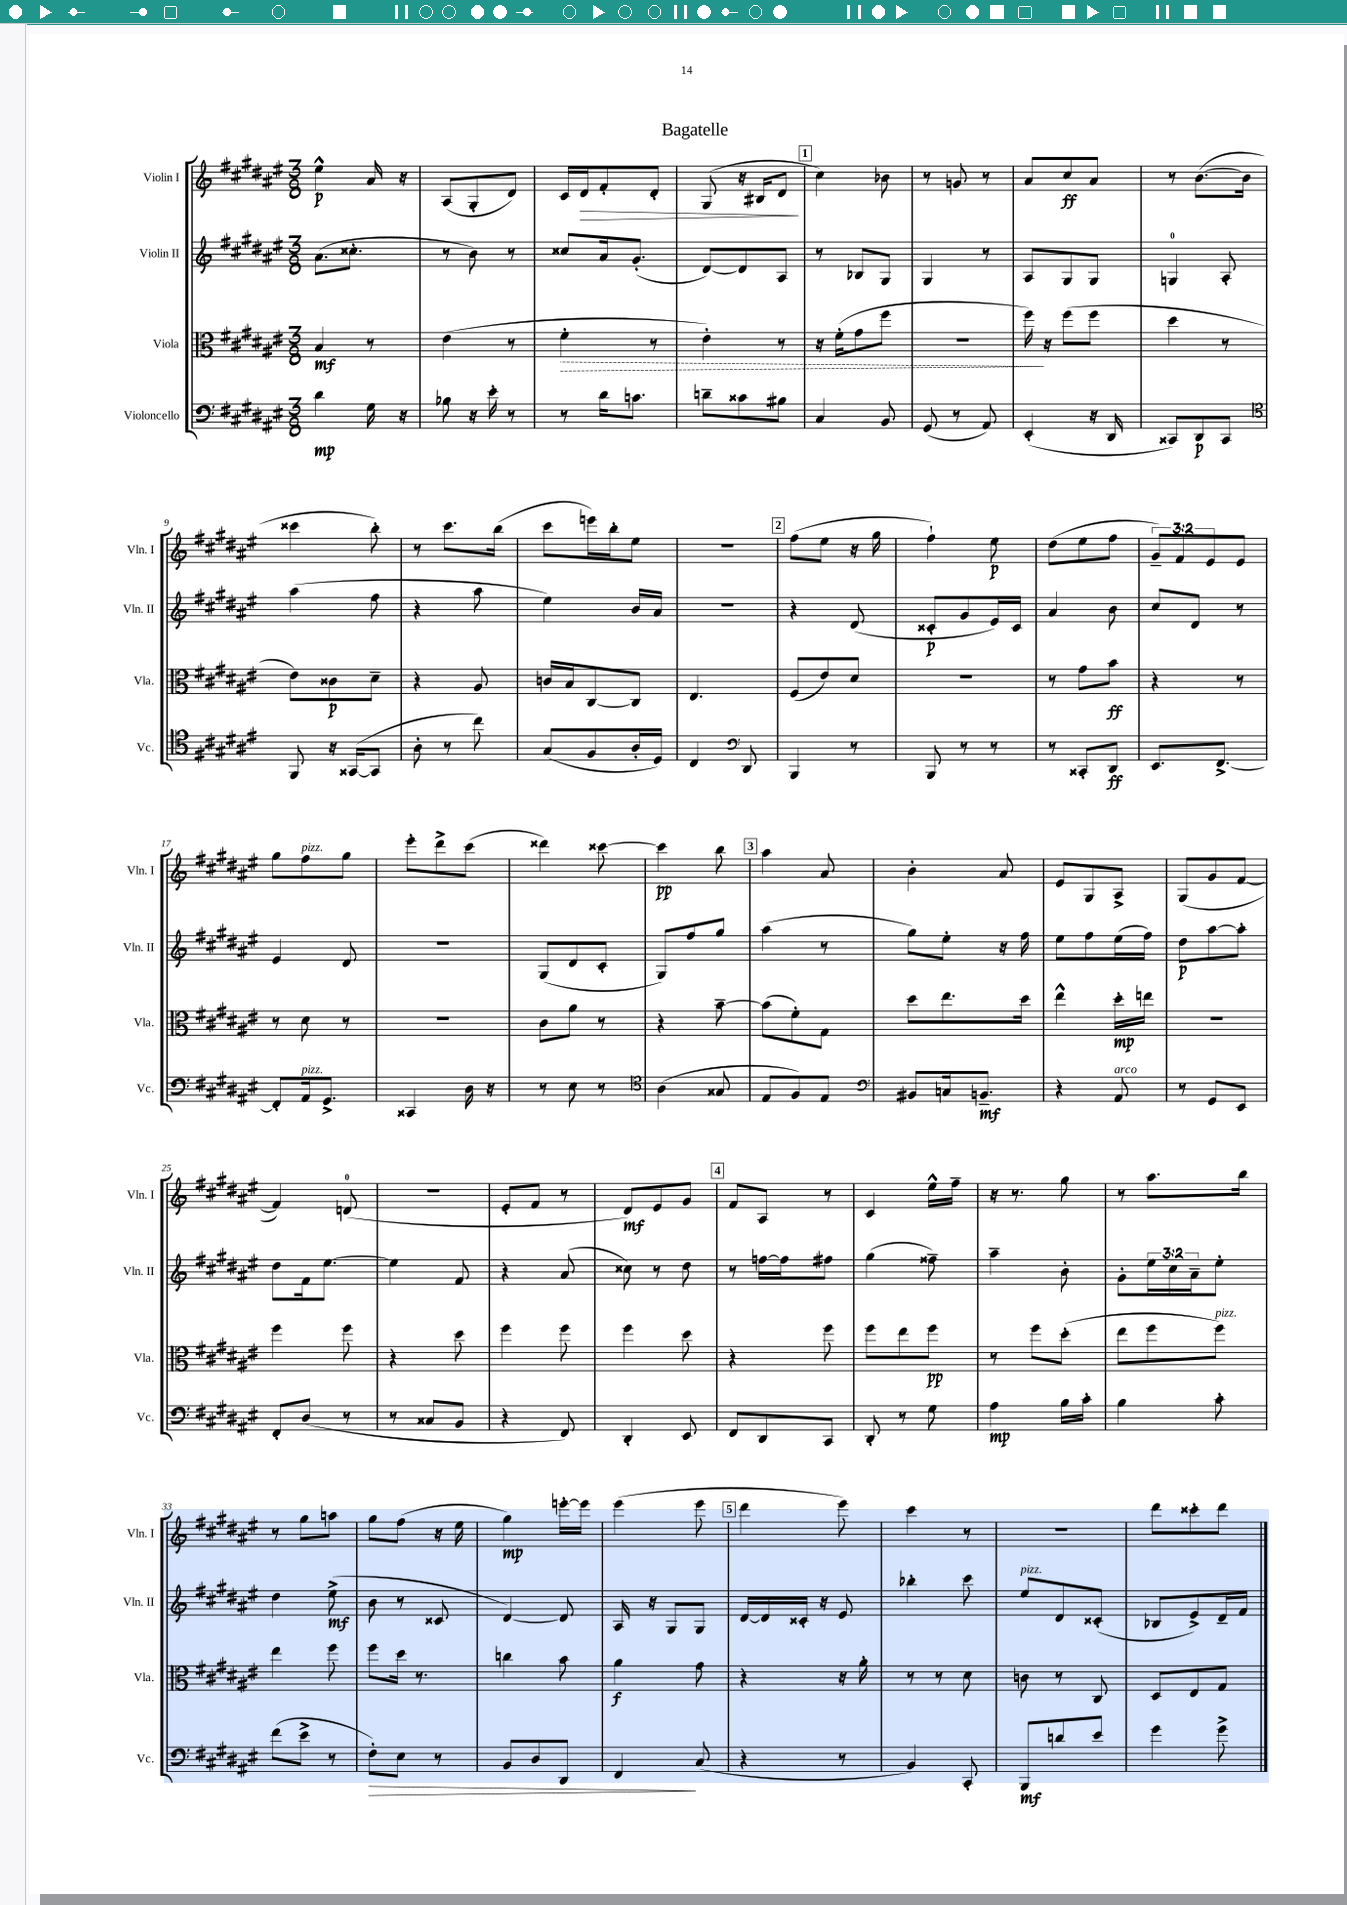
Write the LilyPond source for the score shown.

\header { title = "Bagatelle" }
<<
\new StaffGroup <<
\new Staff = "s0" \with { instrumentName = "Violin I" shortInstrumentName = "Vln. I" } {
    \clef treble \key fis \major \numericTimeSignature \time 3/8 \override Staff.TupletNumber.text = #tuplet-number::calc-fraction-text
    eis''4-^\p ais'16 r16 |
    ais8( gis8-. dis'8) |
    cis'16 dis'16\> fis'8-. dis'8-. |
    gis8( r16 bis16 dis'8\! |
    \mark \markup { \box "1" } cis''4) bes'8 |
    r8 g'8 r8 |
    ais'8 cis''8\ff ais'8 |
    r8 b'8.~( b'16 |
    cisis'''4 b''8-.) |
    r8 cis'''8. b''16( |
    cis'''8 e'''16) b''16-. eis''8 |
    R4. |
    \mark \markup { \box "2" } fis''8( eis''8 r16 gis''16 |
    fis''4-!) eis''8\p |
    dis''8( eis''8 fis''8 |
    \tuplet 3/2 { gis'8--) fis'8 eis'8 } eis'8 |
    gis''8 fis''8^\markup { \italic "pizz." } gis''8 |
    eis'''8-. dis'''8-> cis'''8( |
    disis'''4) cisis'''8~ |
    cisis'''4\pp b''8 |
    \mark \markup { \box "3" } ais''4 ais'8 |
    b'4-. ais'8 |
    eis'8 gis8 ais8-> |
    gis8( gis'8 fis'8~ |
    fis'4) d'8-0( |
    R4. |
    eis'8-. fis'8 r8 |
    dis'8\mf) eis'8 gis'8 |
    \mark \markup { \box "4" } fis'8 ais8 r8 |
    cis'4 eis''16-^ fis''16-- |
    r16 r8. gis''8 |
    r8 ais''8. b''16 |
    r8 gis''8 a''8 |
    gis''8 fis''8( r16 eis''16 |
    gis''4\mp) e'''16~-. e'''16 |
    eis'''4( eis'''8 |
    \mark \markup { \box "5" } dis'''4 eis'''8) |
    cis'''4 r8 |
    R4. |
    dis'''8 cisis'''8-. dis'''8 \bar "|." |
}
\new Staff = "s1" \with { instrumentName = "Violin II" shortInstrumentName = "Vln. II" } {
    \clef treble \key fis \major \numericTimeSignature \time 3/8 \override Staff.TupletNumber.text = #tuplet-number::calc-fraction-text
    ais'8.( cisis''8.-. |
    r8 b'8) r8 |
    cisis''8 ais'16 gis'8.-.( |
    dis'8~) dis'8 ais8 |
    \mark \markup { \box "1" } r8 bes8 gis8 |
    gis4 r8 |
    ais8 gis8 gis8 |
    g4-0 ais8-. |
    ais''4( fis''8 |
    r4 ais''8 |
    eis''4) b'16 ais'16 |
    R4. |
    \mark \markup { \box "2" } r4 dis'8( |
    cisis'8-.\p gis'8 eis'16) cisis'16 |
    ais'4 b'8 |
    cis''8 dis'8 r8 |
    eis'4 dis'8 |
    r4. |
    gis8( dis'8 cis'8-. |
    gis8) fis''8 gis''8 |
    \mark \markup { \box "3" } ais''4( r8 |
    gis''8) eis''8-. r16 fis''16 |
    eis''8 fis''8 eis''16( fis''16) |
    dis''8\p ais''8~ ais''8-. |
    dis''8 fis'16 eis''8.~ |
    eis''4 fis'8 |
    r4 ais'8( |
    cisis''8) r8 dis''8 |
    \mark \markup { \box "4" } r8 f''16~ f''16 fis''8 |
    gis''4( fisis''8--) |
    ais''4-- b'8-. |
    gis'8-. \tuplet 3/2 { eis''16 cis''16 ais'16-- } eis''8-. |
    dis''4 eis''8->\mf( |
    b'8 r8 cisis'8 |
    dis'4~) dis'8 |
    ais16 r16 gis8 gis8 |
    \mark \markup { \box "5" } dis'16~ dis'16 cisis'16-. r16 eis'8 |
    bes''4-. cis'''8 |
    eis''8^\markup { \italic "pizz." } dis'8 cisis'8-.( |
    bes8 eis'8->) dis'16-- fis'16 \bar "|." |
}
\new Staff = "s2" \with { instrumentName = "Viola" shortInstrumentName = "Vla." } {
    \clef alto \key fis \major \numericTimeSignature \time 3/8
    b4\mf r8 |
    eis'4( r8 |
    \once \override Hairpin.style = #'dashed-line fis'4-.\> r8 |
    eis'4-.) r8 |
    \mark \markup { \box "1" } r16 fis'16-.( gis'8 fis''8 |
    R4. |
    fis''16\!) r16 fis''8( fis''8 |
    dis''4 r8 |
    eis'8) cisis'8\p dis'8-- |
    r4 ais8 |
    c'16 b16 cis8~ cis8 |
    eis4. |
    \mark \markup { \box "2" } fis8( eis'8) dis'8 |
    R4. |
    r8 gis'8 b'8\ff |
    r4 r8 |
    r8 dis'8 r8 |
    R4. |
    cis'8 ais'8 r8 |
    r4 b'8~-- |
    \mark \markup { \box "3" } b'8( fis'8-.) gis8 |
    dis''8 eis''8. dis''16 |
    eis''4-^ dis''16-.\mp e''16 |
    R4. |
    fis''4 fis''8 |
    r4 dis''8 |
    fis''4 fis''8 |
    fis''4 dis''8 |
    \mark \markup { \box "4" } r4 fis''8 |
    fis''8 eis''8 fis''8\pp |
    r8 fis''8 dis''8-.( |
    eis''8 fis''8 fis''8^\markup { \italic "pizz." }) |
    eis''4 fis''8 |
    fis''8 dis''16 r8. |
    c''4 b'8 |
    ais'4\f gis'8 |
    \mark \markup { \box "5" } r4 r16 ais'16-. |
    r8 r8 dis'8 |
    c'8 r8 cis8 |
    dis8 eis8 gis8 \bar "|." |
}
\new Staff = "s3" \with { instrumentName = "Violoncello" shortInstrumentName = "Vc." } {
    \clef bass \key fis \major \numericTimeSignature \time 3/8
    dis'4\mp gis16 r16 |
    bes8 r16 eis'16-. r8 |
    r8 dis'16 c'8. |
    d'8-- cisis'8 bis8 |
    \mark \markup { \box "1" } cis4 b,8 |
    gis,8( r8 ais,8) |
    eis,4-.( r16 dis,16 |
    cisis,8) dis,8\p cisis,8 |
    \clef tenor fis,8 r16 gisis,16~( gisis,8 |
    ais8-. r8 cis''8) |
    gis8( fis8 ais16-. dis16) |
    cis4 \clef bass dis,8 |
    \mark \markup { \box "2" } b,,4 r8 |
    b,,8 r8 r8 |
    r8 cisis,8-. dis,8\ff |
    eis,8. fis,8.~-> |
    fis,8-. ais,16^\markup { \italic "pizz." } gis,8.-> |
    cisis,4 dis16 r16 |
    r8 eis8 r8 |
    \clef tenor ais4( gisis8 |
    \mark \markup { \box "3" } eis8 fis8) eis8 |
    \clef bass bis,8 c16 b,8.--\mf |
    r4 ais,8^\markup { \italic "arco" } |
    r8 gis,8 eis,8 |
    fis,8-. dis8( r8 |
    r8 cisis8 b,8 |
    r4 fis,8) |
    dis,4-. eis,8 |
    \mark \markup { \box "4" } fis,8 dis,8 cis,8 |
    dis,8-. r8 gis8 |
    ais4\mp b16 cis'16-. |
    b4 cis'8-. |
    fis'8( eis'8-> r8 |
    fis8-.\>) eis8 r8 |
    b,8 dis8 dis,8 |
    fis,4\! cis8( |
    \mark \markup { \box "5" } r4 r8 |
    b,4) cis,8-. |
    b,,8\mf d'8 eis'8 |
    gis'4 gis'8-> \bar "|." |
}
>>
>>
